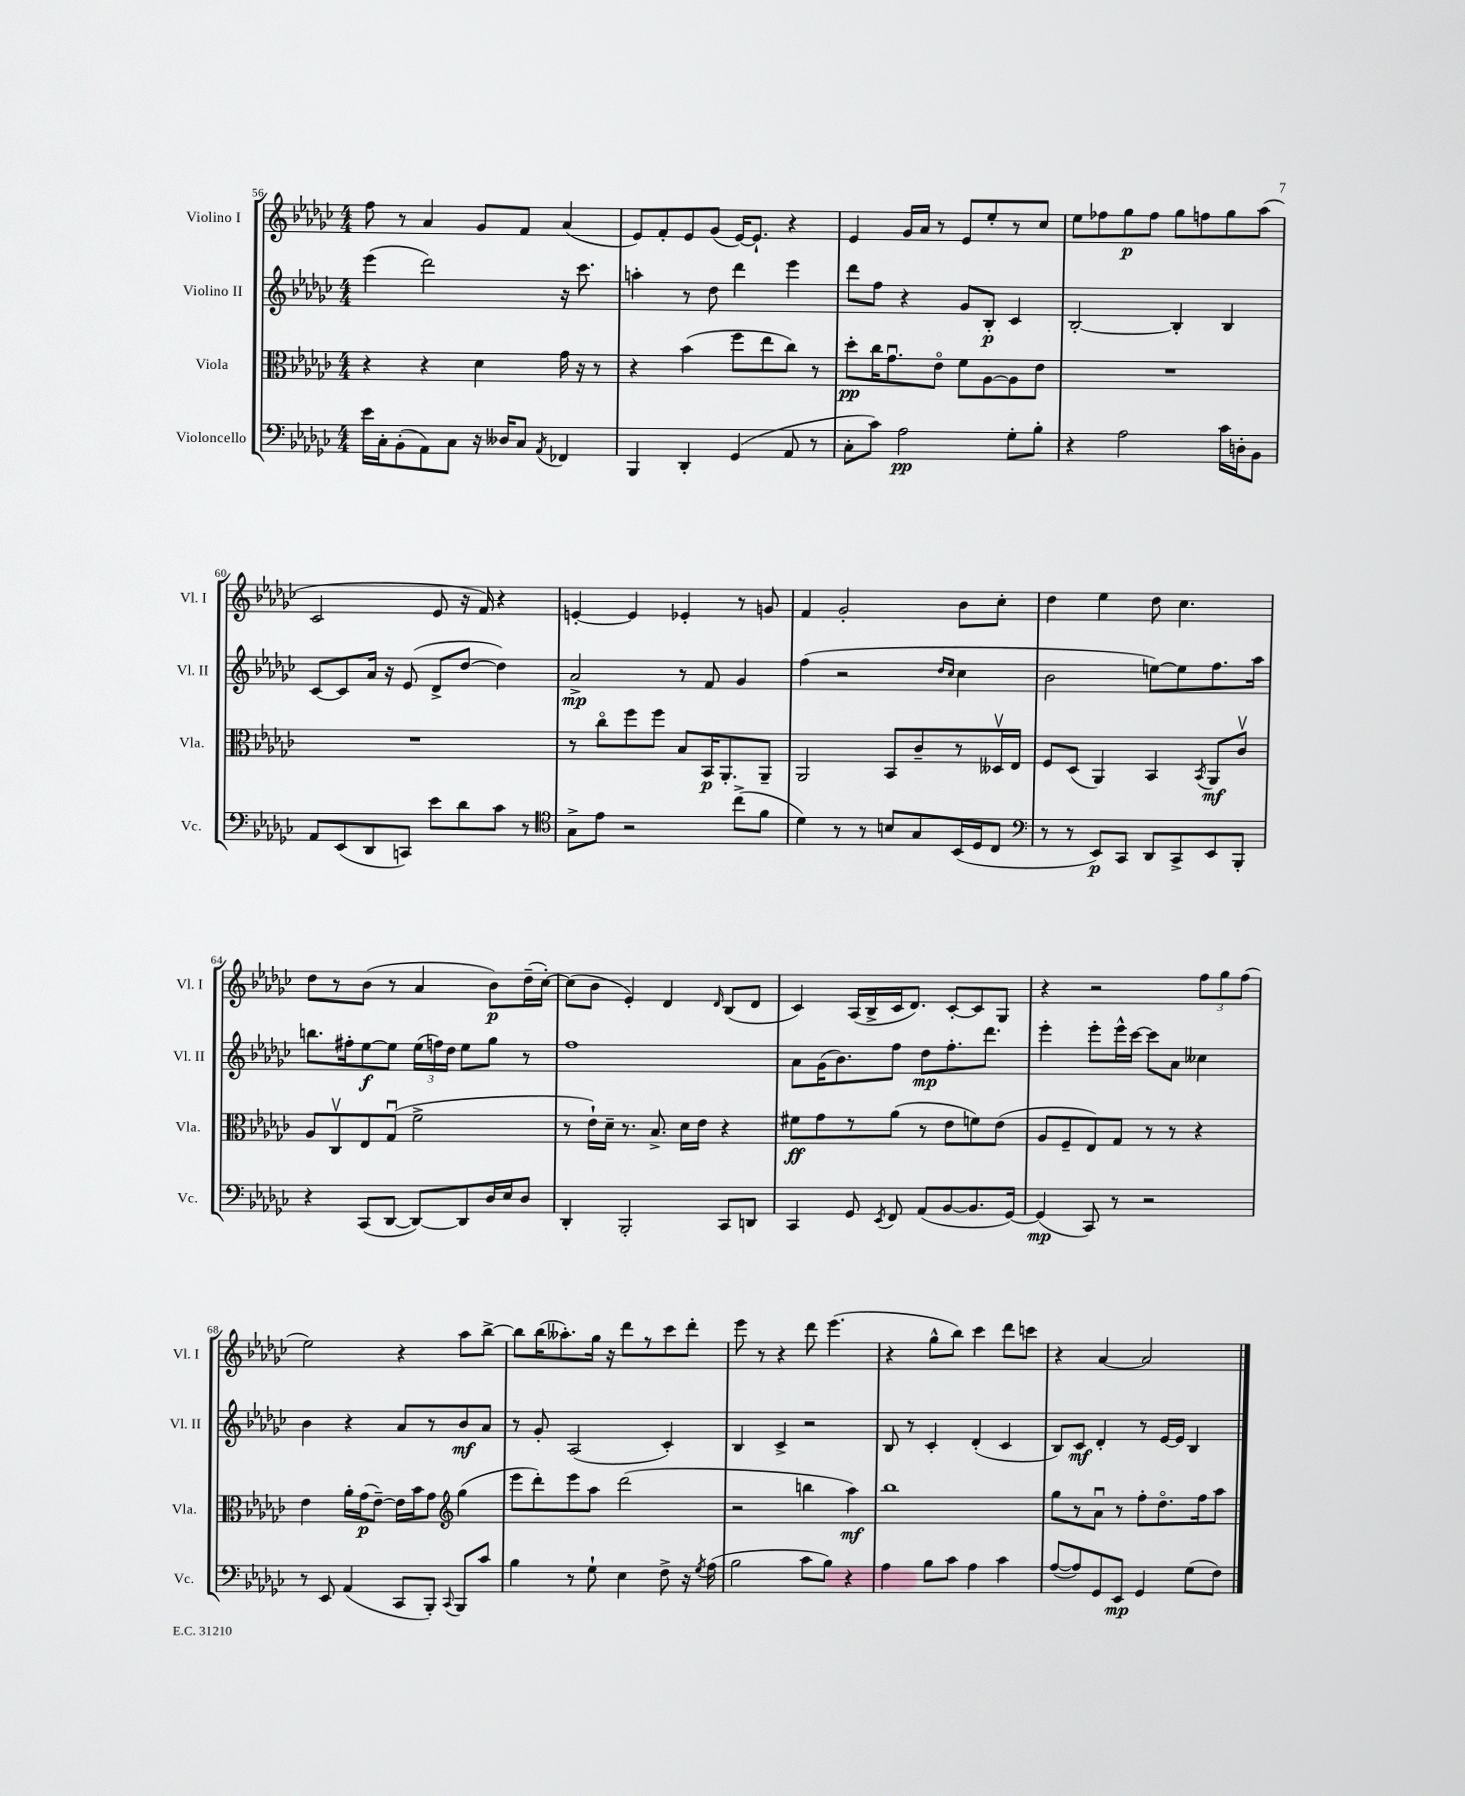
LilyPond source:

<<
\new StaffGroup <<
\new Staff = "s0" \with { instrumentName = "Violino I" shortInstrumentName = "Vl. I" } {
    \clef treble \key ges \major \numericTimeSignature \time 4/4
    \autoBeamOff f''8 r8 aes'4 ges'8[ f'8] aes'4( |
    ees'8[) f'8-. ees'8 ges'8]( ees'16[~) ees'8.]-! r4 |
    ees'4 ges'16[ aes'16] r8 ees'8[ ees''8-. r8 ces''8] |
    ees''8[ fes''8 ges''8\p fes''8] ges''8[ f''8 ges''8 aes''8]( |
    ces'2 ees'8 r16 f'16) r4 |
    e'4~-. e'4 ees'4-. r8 g'8 |
    f'4 ges'2-. bes'8[ ces''8]-. |
    des''4 ees''4 des''8 ces''4. |
    des''8[ r8 bes'8]( r8 aes'4 bes'8[\p) des''16--( ces''16]~-.) |
    ces''8[( bes'8] ees'4-.) des'4 \grace { des'16 } bes8[( des'8] |
    ces'4) aes16[( bes16-> ces'16 des'8.]) ces'8[~-. ces'8 ges8] |
    r4 r2 \tuplet 3/2 { f''8[ ges''8 f''8]( } |
    ees''2) r4 aes''8[ bes''8]~-> |
    bes''8[ bes''16( aeses''8.-.) ges''16] r16 des'''8[ r8 ces'''8 des'''8]-. |
    ees'''8 r8 r4 des'''8 ees'''4.( |
    r4 ges''8[-^ bes''8]) ces'''4 des'''8[ c'''8] |
    r4 aes'4~ aes'2 \bar "|." |
}
\new Staff = "s1" \with { instrumentName = "Violino II" shortInstrumentName = "Vl. II" } {
    \clef treble \key ges \major \numericTimeSignature \time 4/4
    \autoBeamOff ees'''4( des'''2) r16 ces'''8. |
    a''4-. r8 des''8 des'''4 ees'''4 |
    des'''8[ f''8] r4 ges'8[ bes8]-.\p ces'4 |
    bes2~-. bes4-. bes4 |
    ces'8[~ ces'8 aes'16] r16 ees'8( des'8[-> des''8]~ des''4) |
    aes'2->\mp r8 f'8 ges'4 |
    f''4( r2 \grace { des''16[ ces''16] } ces''4 |
    bes'2 e''8[~) e''8 f''8. aes''16] |
    b''8.[ fis''16-. ees''8~\f ees''8] \tuplet 3/2 { ees''16[( f''16) des''16] } ees''8[ ges''8] r8 |
    f''1 |
    aes'8[ ges'16( bes'8.) f''8] des''8[\mp f''8.-. des'''8.] |
    ees'''4-. ees'''8[-. ees'''16-^ ces'''16]~ ces'''8[ aes'8] ceses''4 |
    bes'4 r4 aes'8[ r8 bes'8\mf aes'8] |
    r8 ges'8-. aes2( ces'4-.) |
    bes4 ces'4-> r2 |
    bes8 r8 ces'4-. des'4-.( ces'4 |
    bes8[) ces'8]\mf des'4-. r8 ees'16[~ ees'16] bes4 \bar "|." |
}
\new Staff = "s2" \with { instrumentName = "Viola" shortInstrumentName = "Vla." } {
    \clef alto \key ges \major \numericTimeSignature \time 4/4
    \autoBeamOff r4 r4 des'4 ges'16 r16 r8 |
    r4 bes'4( f''8[ ees''8 ces''8]) r8 |
    des''8[-.\pp ces''16 ges'8.\downbow ees'8]\flageolet f'8[ aes8~ aes8 ees'8] |
    R1 |
    R1 |
    r8 ces''8[\flageolet f''8 f''8] bes8[ bes,16\p aes,8.-. aes,8]-- |
    aes,2 bes,8[ ces'8-- r8 deses16\upbow ees16] |
    f8[ des8]( aes,4) bes,4 \acciaccatura { bes,8 } aes,8[\mf ces'8]\upbow |
    aes8[ ces8\upbow ees8 ges8]\downbow( f'2-> |
    r8 ees'16[-!) des'16]-- r8. bes8.-> des'16[ ees'16] r4 |
    fis'8[\ff ges'8 r8 aes'8]( r8 ees'8[ f'8) ees'8]( |
    aes8[ f8-- ees8) ges8] r8 r8 r4 |
    ees'4 aes'16[-. ges'16\p( ees'8]~--) ees'16[ bes'16 ges'8] \clef treble ges''4( |
    ees'''8[ des'''8-.) ees'''8 aes''8] des'''2( |
    r2 b''4 aes''4\mf) |
    bes''1 |
    ges''8[ r8 aes'8]\downbow r8 f''8[-. des''8.\flageolet f''16 aes''8] \bar "|." |
}
\new Staff = "s3" \with { instrumentName = "Violoncello" shortInstrumentName = "Vc." } {
    \clef bass \key ges \major \numericTimeSignature \time 4/4
    \autoBeamOff ees'16[ ces16-. bes,8-.( aes,8) ces8] r16 deses16[ ces8] \acciaccatura { aes,8 } fes,4 |
    bes,,4 des,4-. ges,4( aes,8 r8 |
    ces8[-. ces'8]) aes2\pp ges8[-. bes8]-. |
    r4 aes2 ces'16[ d16-. bes,8] |
    aes,8[ ees,8( des,8 c,8]) ees'8[ des'8 ces'8] r8 |
    \clef tenor ges8[-> ees'8] r2 ces''8[->( f'8] |
    des'4) r8 r8 b8[ ges8 bes,16( des16 ces8] |
    \clef bass r8 r8 ees,8[\p) ces,8] des,8[ ces,8-> ees,8 bes,,8]-. |
    r4 ces,8[( des,8]~ des,8[~) des,8 des16 ees16 des8] |
    des,4-. bes,,2-. ces,8[ d,8] |
    ces,4 ges,8 \acciaccatura { ees,8 } f,8 aes,8[( bes,8~ bes,8. ges,16]~) |
    ges,4\mp( ces,8) r8 r2 |
    r8 ees,8 aes,4( ces,8[ bes,,8]-.) \appoggiatura { ces,8 } bes,,8[ ces'8] |
    bes4 r8 ges8-! ees4 f8-> r16 \acciaccatura { ges8 } aes16( |
    bes2 ces'8[ bes8]) r4 |
    aes4 bes8[ ces'8] aes4 ces'4 |
    aes8[~( aes8) ges,8 ees,8]\mp ges,4 ges8[( f8]) \bar "|." |
}
>>
>>
\layout { \context { \Score currentBarNumber = #56 } }
